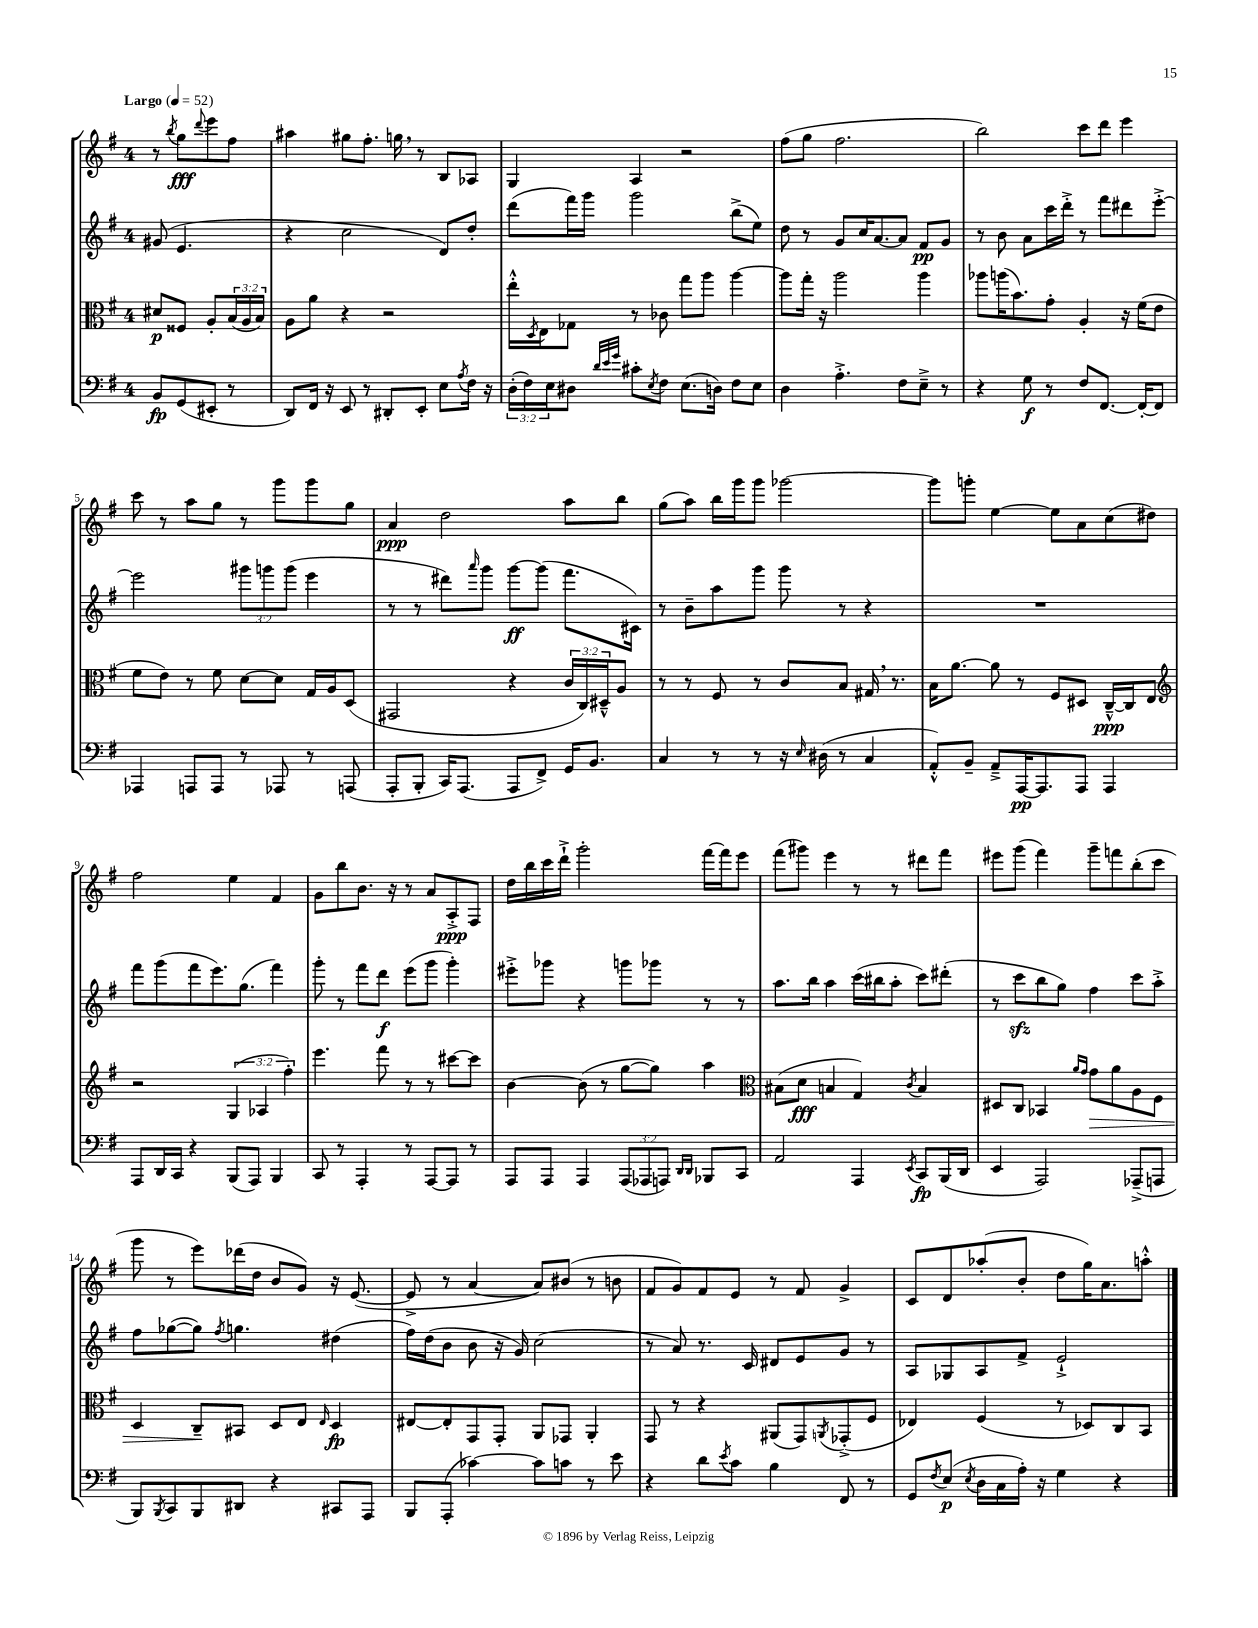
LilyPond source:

<<
\new StaffGroup <<
\new Staff = "s0" {
    \clef treble \key g \major \once \override Staff.TimeSignature.style = #'single-digit \time 4/4 \partial 2 \tempo "Largo" 4 = 52
    r8 \acciaccatura { b''8 } g''8\fff \appoggiatura { d'''8 } e'''8 fis''8 |
    ais''4 gis''8 fis''8.-. g''16 \breathe r8 b8 aes8 |
    g4 a4 r2 |
    fis''8( g''8 fis''2. |
    b''2) c'''8 d'''8 e'''4 |
    c'''8 r8 a''8 g''8 r8 g'''8 g'''8 g''8 |
    a'4\ppp d''2 a''8 b''8 |
    g''8( a''8) b''16 g'''16 g'''8 ges'''2~ |
    ges'''8 g'''8-. e''4~ e''8 a'8 c''8( dis''8) |
    fis''2 e''4 fis'4 |
    g'8 b''8 b'8. r16 r8 a'8 a8-.->\ppp fis8 |
    d''16 b''16 c'''16 d'''16-!-> g'''2-. fis'''16~ fis'''16 e'''8 |
    fis'''8( gis'''8) e'''4 r8 r8 dis'''8 fis'''8 |
    eis'''8 g'''8( fis'''4) g'''8-- f'''8 b''8-.( c'''8 |
    g'''8 r8 e'''8) des'''16( d''16 b'8 g'8) r16 e'8.~( |
    e'8-> r8 a'4~ a'8) bis'8( r8 b'8 |
    fis'8 g'8) fis'8 e'8 r8 fis'8 g'4-> |
    c'8 d'8 aes''8-.( b'8-. d''8 g''16) a'8. a''8-.-^ \bar "|." |
}
\new Staff = "s1" {
    \clef treble \key g \major \once \override Staff.TimeSignature.style = #'single-digit \time 4/4 \override Staff.TupletNumber.text = #tuplet-number::calc-fraction-text \partial 2
    gis'8( e'4. |
    r4 c''2 d'8) d''8-. |
    d'''8( fis'''16) g'''16 g'''2 b''8->( e''8) |
    d''8 r8 g'8 c''16 a'8.~ a'8 fis'8\pp g'8 |
    r8 b'8 a'8 c'''16 d'''16-.-> r8 fis'''8 dis'''8 e'''8~-.-> |
    e'''2 \tuplet 3/2 { gis'''8 g'''8 g'''8( } e'''4 |
    r8 r8 dis'''8) \grace { a'''16 } g'''8 g'''8~\ff g'''8( fis'''8. cis'16) |
    r8 b'8-- a''8 g'''8 g'''8 r8 r4 |
    R1 |
    fis'''8 g'''8( fis'''8 e'''8.) g''8.( fis'''4) |
    g'''8-. r8 fis'''8 d'''8\f e'''8( g'''8 g'''4-.) |
    eis'''8-.-> ges'''8 r4 g'''8 ges'''8 r8 r8 |
    a''8. b''16 a''4 c'''16( bis''16 a''8-. c'''8) dis'''8-.( |
    r8 c'''8\sfz b''8 g''8) fis''4 c'''8 a''8-.-> |
    fis''8 ges''8~( ges''8) \acciaccatura { fis''8 } g''4. dis''4( |
    fis''16) d''16( b'8 b'8 r16 g'16) c''2( |
    r8 a'8) r8. c'16 dis'8 e'8 g'8 r8 |
    a8 ges8 a8 fis'8-> e'2-!-> \bar "|." |
}
\new Staff = "s2" {
    \clef alto \key g \major \once \override Staff.TimeSignature.style = #'single-digit \time 4/4 \override Staff.TupletNumber.text = #tuplet-number::calc-fraction-text \partial 2
    dis'8\p fisis8 a8-. \tuplet 3/2 { b16( a16 b16) } |
    a8 a'8 r4 r2 |
    e''16-.-^ \acciaccatura { d8 } e16 ges8 r8 ces'8 g''8 a''8 a''4~ |
    a''8 g''16-. r16 a''2 a''4 |
    aes''8 a''16( b'8.) g'8-. a4-. r16 fis'16( e'8 |
    fis'8 e'8) r8 fis'8 d'8~ d'8 g16 a16 d8( |
    gis,2 r4 \tuplet 3/2 { c'16 c16) dis16---^ } a8 |
    r8 r8 fis8 r8 c'8 b8 gis16 \breathe r8. |
    b16 a'8.~ a'8 r8 fis8 dis8 c16~---^\ppp c16 e8 |
    \clef treble r2 \tuplet 3/2 { g4( aes4 fis''4-.) } |
    e'''4. fis'''8 r8 r8 cis'''8~ cis'''8 |
    b'4~ b'8( r8 g''8~ g''8) a''4 |
    \clef alto bis8( d'8\fff b4 g4) \acciaccatura { c'8 } b4 |
    dis8 c8 bes,4 \grace { a'16 g'16 } g'8\> a'8 a8 fis8 |
    d4 c8--\! bis,8 d8 e8 \grace { e16 } d4\fp |
    eis8~ eis8-. g,8 g,8-. a,8 ges,8 a,4-. |
    g,8 r8 r4 ais,8( g,8) \acciaccatura { a,8 } ges,8-.->( fis8 |
    ees4) fis4( r8 des8) c8 b,8 \bar "|." |
}
\new Staff = "s3" {
    \clef bass \key g \major \once \override Staff.TimeSignature.style = #'single-digit \time 4/4 \override Staff.TupletNumber.text = #tuplet-number::calc-fraction-text \partial 2
    b,8\fp g,8( eis,8-. r8 |
    d,8) fis,16 r16 e,8 r8 dis,8-. e,8-. e8 \acciaccatura { a8 } fis16 r16 |
    \tuplet 3/2 { d16-.( fis16) e16 } dis8 \grace { d'32 e'32 g'32 } cis'8-. \acciaccatura { e8 } fis8 e8.( d16) fis8 e8 |
    d4 a4.-.-> fis8 e8---> r8 |
    r4 g8\f r8 fis8 fis,8.~ fis,16~-. fis,8 |
    aes,,4 a,,8 a,,8 r8 aes,,8 r8 a,,8( |
    a,,8-. b,,8-. c,16) a,,8.( a,,8 fis,8->) g,16 b,8. |
    c4 r8 r8 r16 \grace { e16 } dis16( r8 c4 |
    a,8-.-^) b,8-- a,8---> a,,16~\pp a,,8. a,,8 a,,4 |
    a,,8 d,16 c,16 r4 b,,8( a,,8) b,,4 |
    c,8 r8 a,,4-. r8 a,,8~ a,,8 r8 |
    a,,8 a,,8 a,,4 \tuplet 3/2 { a,,8( aes,,8 a,,8) } \grace { d,16 d,16 } bes,,8 c,8 |
    a,2 a,,4 \acciaccatura { e,8 } c,8\fp b,,16( d,16 |
    e,4 a,,2) aes,,8--->( a,,8 |
    b,,8) \acciaccatura { b,,8 } c,8 b,,8 dis,8 r4 cis,8 a,,8 |
    b,,8 a,,8-.( ces'4~) ces'8 c'8 r8 e'8 |
    r4 d'8 \acciaccatura { e'8 } c'8 b4 fis,8 r8 |
    g,8 \acciaccatura { fis8 } e8\p( \acciaccatura { e8 } d16 c16 a16-.) r16 g4 r4 \bar "|." |
}
>>
>>
